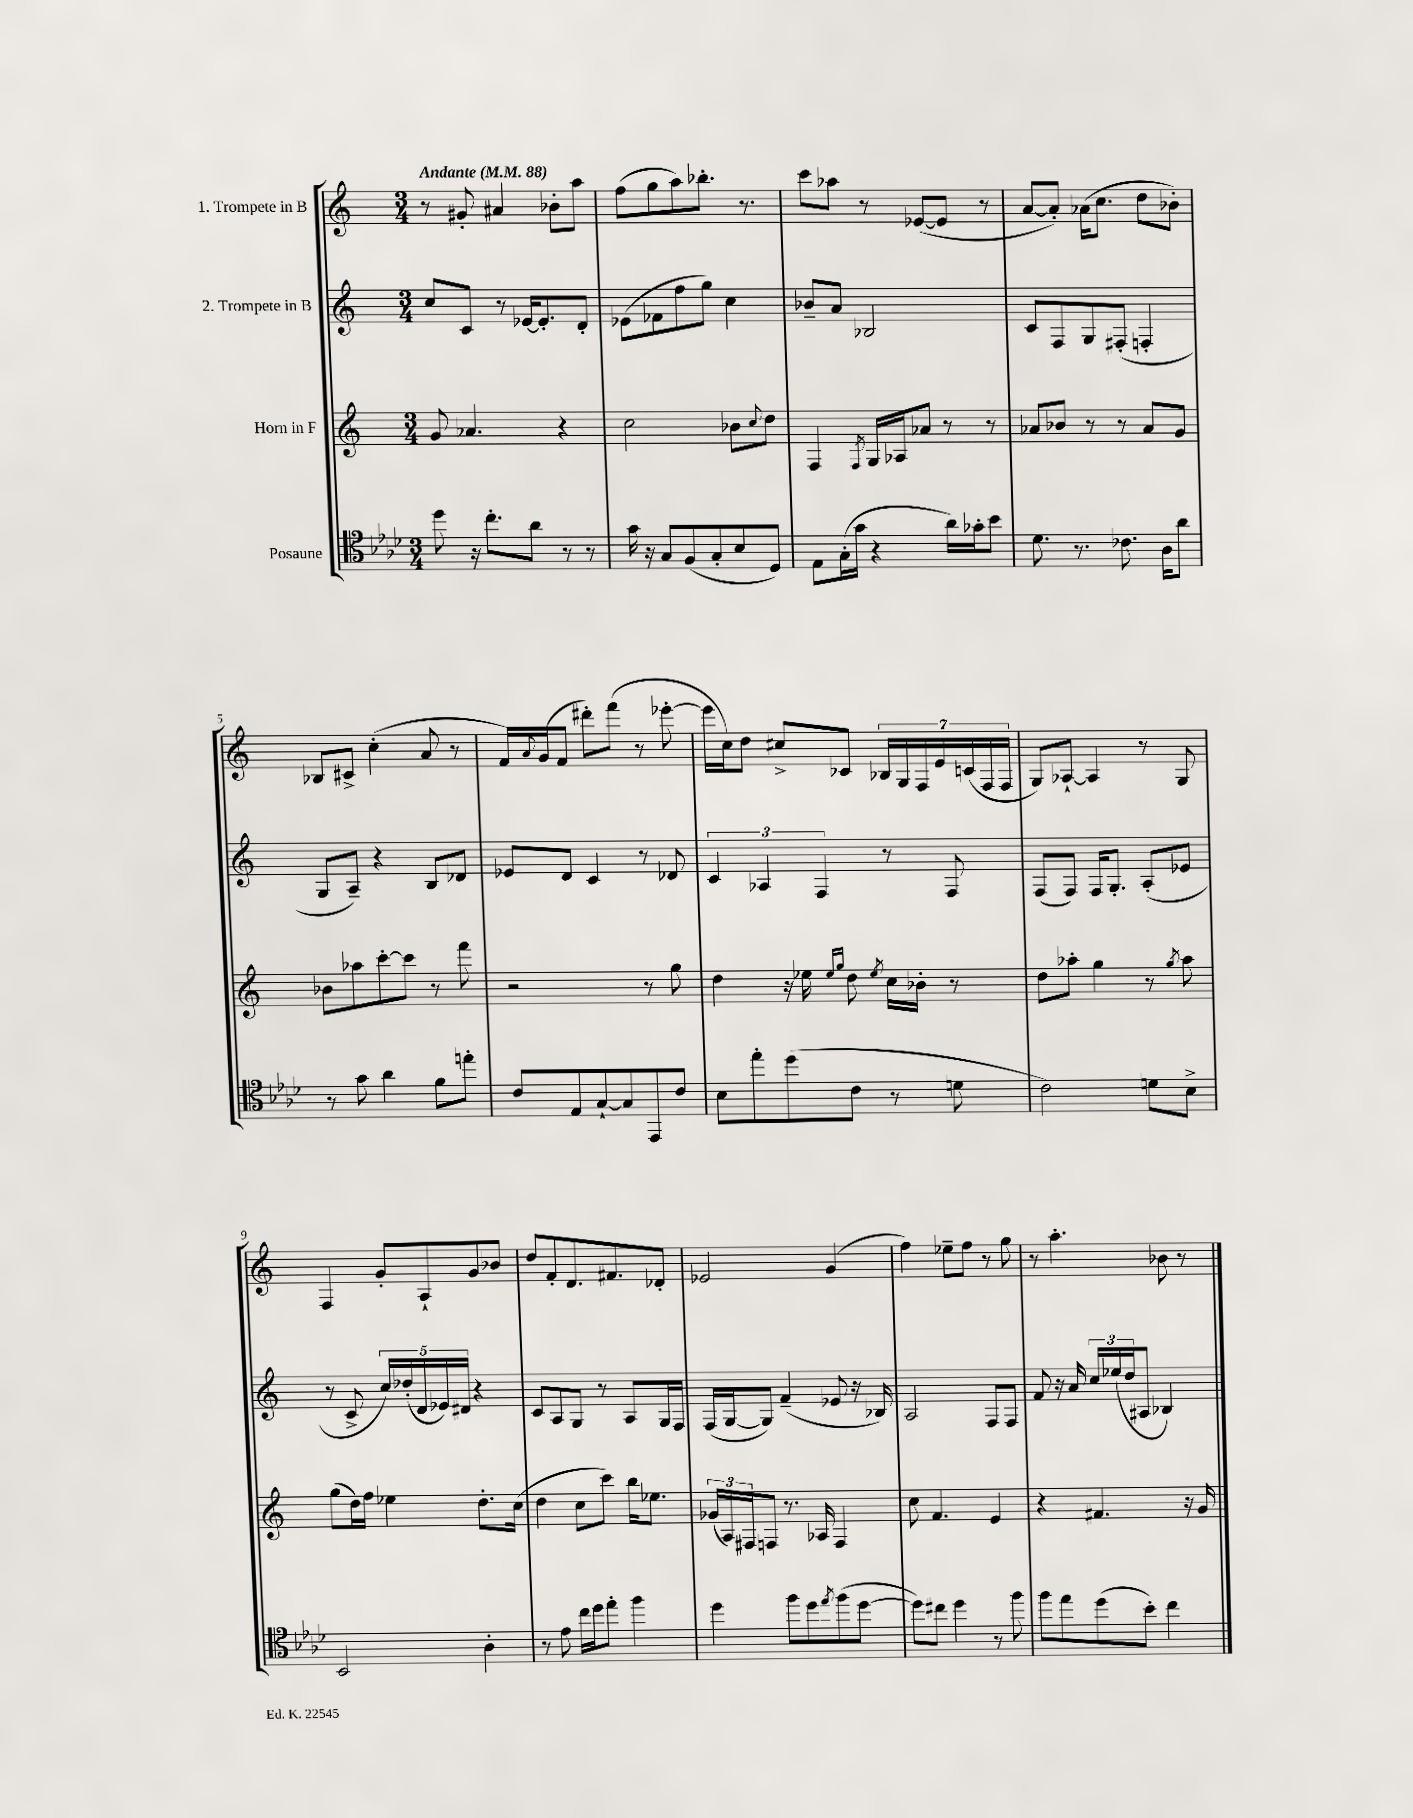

**kern	**kern	**kern	**kern
*staff4	*staff3	*staff2	*staff1
*clefC4	*clefG2	*clefG2	*clefG2
*k[b-e-a-d-]	*k[]	*k[]	*k[]
*M3/4	*M3/4	*M3/4	*M3/4
*MM88	*MM88	*MM88	*MM88
8dd-	8g	8cc	8r
16r	4.a-	8c	8g#'
8.cc'	.	.	.
.	.	8r	4a#
8a-	.	[16e-	.
.	.	8.e-']	.
8r	4r	.	8b-'
8r	.	8d'	8aa
=	=	=	=
16g	2cc	(8e-	(8ff
16r	.	.	.
8G	.	8f-	8gg
(8F	.	8ff	8aa)
8G'	.	8gg)	8.bb-'
8B-	8b-	4cc	.
.	.	.	8.r
.	8qqcc	.	.
8D-)	8dd	.	.
=	=	=	=
8E-	4F	8b-~	8ccc
(16G'	.	8a	8aa-
16g	.	.	.
.	8qF	.	.
4r	16G	2B-	8r
.	16A-	.	.
.	8a-	.	([8e-
16a-)	8r	.	8e-]
16g-'	.	.	.
8b-	8r	.	8r
=	=	=	=
8.d-	8a-	8c	[8a
.	8b-	8F	8a'])
8.r	.	.	.
.	8r	8G	(16a-
.	.	.	8.cc
8.c-	8r	(8F#'	.
.	8a-	4F'	8dd
16A-	.	.	.
8a-	8g	.	8b-')
=	=	=	=
8r	8b-	8G	8B-
8g	8aa-	8A~)	8c#^
4a-	[8ccc'	4r	(4cc'
.	8ccc]	.	.
8f	8r	8B	8a
8ee'	8fff	8d-	8r
=	=	=	=
8c	2r	8e-	16f)
.	.	.	8qqa
.	.	.	(16g
8E-	.	8d	8f
[8G`	.	4c	8ddd#')
8G]	.	.	(8fff
8EE-	8r	8r	8r
8c	8gg	8d-	[8eee-'
=	=	=	=
8B-	4dd	6c	16eee-]
.	.	.	16cc)
8ee-'	.	.	8dd
.	.	6A-	.
(8dd-	16r	.	8cc#^
.	16ee-	.	.
.	.	6F	.
.	16qqee-	.	.
.	16qqgg	.	.
8c	8dd	.	8c-
.	8qee-	.	.
8r	16cc	8r	28B-
.	.	.	28G
.	16b-'	.	.
.	.	.	28F
.	.	.	28e
8d	8r	8F	.
.	.	.	(28c
.	.	.	28F
.	.	.	28F
=	=	=	=
2c)	8dd	(8F	8G)
.	8aa-'	8F)	[8A-`
.	4gg	16F	4A-]
.	.	8.G'	.
8d	8r	(8A'	8r
.	8qgg	.	.
8B-^	8aa-	8e-	8G
=	=	=	=
2BB-	(8gg	8r	4F
.	16dd)	8c^	.
.	16ff	.	.
.	4ee-	20cc)	8g'
.	.	(20dd-'	.
.	.	20d	.
.	.	.	8A`
.	.	20e-)	.
.	.	20d#	.
4A-'	8.dd'	4r	8g
.	.	.	8b-
.	(16cc	.	.
=	=	=	=
8r	4dd	8c	8dd
8e-	.	8A	8f'
16cc	8cc	8G	8.d
16dd-	.	.	.
8ee-'	8ccc)	8r	.
.	.	.	8.f#
4ff	16bb	8A	.
.	8.ee-	.	.
.	.	16G	8d-'
.	.	16F	.
=	=	=	=
4dd-	(24g-	(16F	2e-
.	24A)	.	.
.	.	[16G	.
.	24F#	.	.
.	8F	8G])	.
8ff	8.r	(4f~	.
8dd-	.	.	.
.	16A-	.	.
8qee-	.	.	.
(8ff	4F	8e-	(4g
[8dd-	.	16r	.
.	.	16B-)	.
=	=	=	=
8dd-])	8cc	2A	4ff)
8cc#	4.f	.	.
4dd-	.	.	8ee-~
.	.	.	8ff
8r	4e	8F	8r
8ff	.	8F	8gg
=	=	=	=
8ff	4r	8f	8r
8ee-	.	16r	4.aa'
.	.	16a	.
(8dd-	4.f#	24cc	.
.	.	(24ee-	.
.	.	24dd	.
8b-')	.	8A#	.
4cc	.	4B-)	8b-
.	16r	.	8r
.	16g	.	.
==	==	==	==
*-	*-	*-	*-
